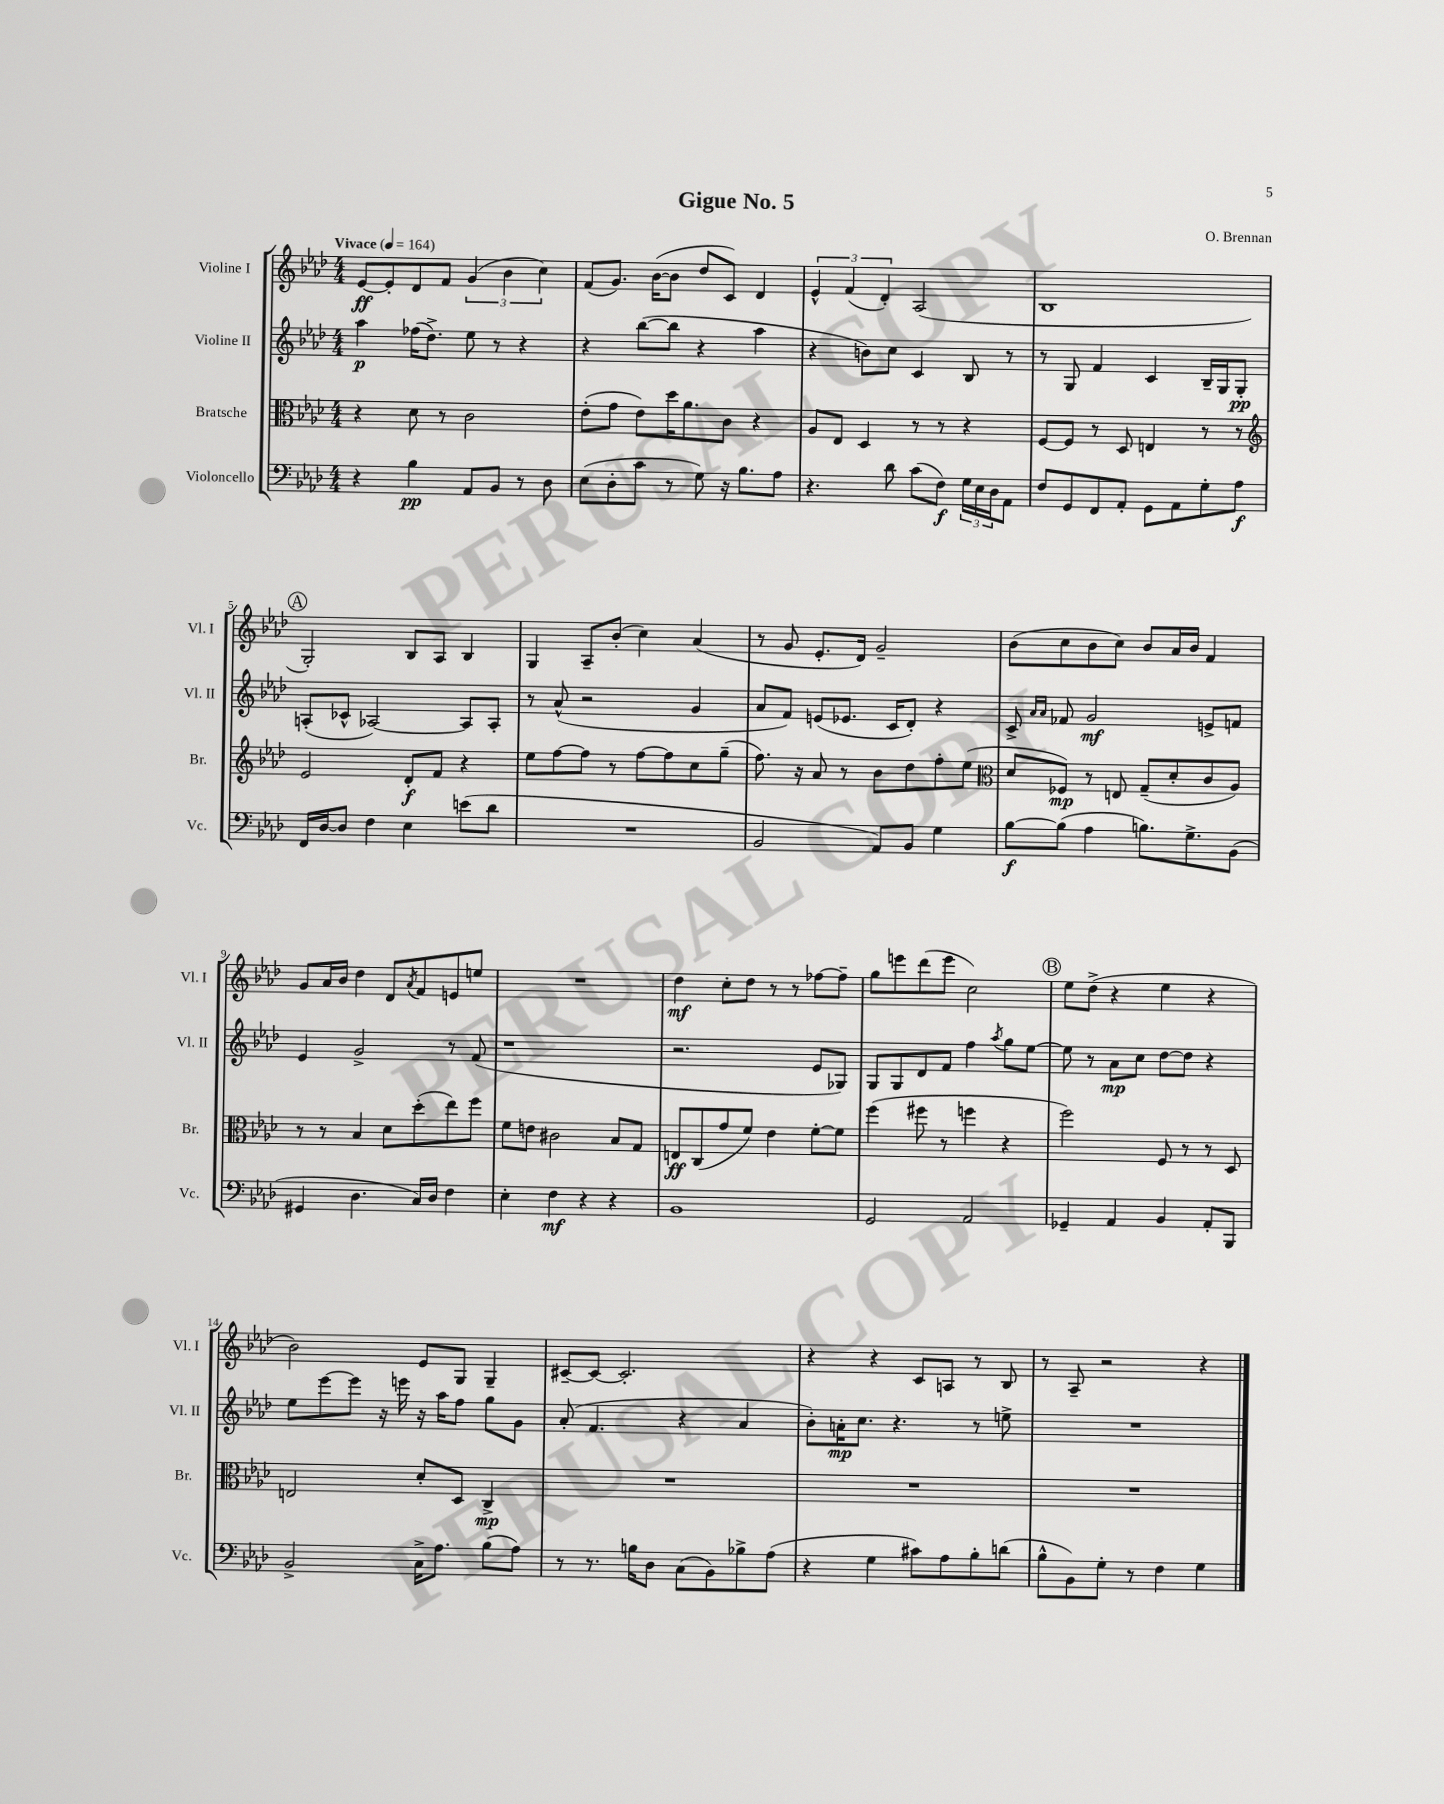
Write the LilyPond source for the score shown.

\header { title = "Gigue No. 5" composer = "O. Brennan" }
<<
\new StaffGroup <<
\new Staff = "s0" \with { instrumentName = "Violine I" shortInstrumentName = "Vl. I" } {
    \clef treble \key aes \major \numericTimeSignature \time 4/4 \tempo "Vivace" 4 = 164
    ees'8~\ff ees'8-. des'8 f'8 \tuplet 3/2 { g'4( bes'4 c''4) } |
    f'8( g'8.) bes'16~( bes'8 des''8 c'8) des'4 |
    \tuplet 3/2 { ees'4-^ f'4( des'4-.) } aes2( |
    bes1 |
    \mark \markup { \circle "A" } g2-.) bes8 aes8 bes4 |
    g4 aes8-- bes'8-.( c''4) aes'4( |
    r8 g'8 ees'8.-. des'16) g'2-- |
    bes'8( c''8 bes'8 c''8) bes'8 aes'16 bes'16 f'4 |
    g'8 aes'16 bes'16 des''4 des'8 \acciaccatura { aes'8 } f'8 e'8 e''8 |
    R1 |
    des''4\mf c''8-. des''8 r8 r8 fes''8~ fes''8-- |
    g''8 e'''8 des'''8( e'''8 c''2) |
    \mark \markup { \circle "B" } ees''8 des''8->( r4 ees''4 r4 |
    bes'2) ees'8 g8 g4-- |
    cis'8~-- cis'8~ cis'2.-. |
    r4 r4 c'8 a8 r8 bes8 |
    r8 aes8-- r2 r4 \bar "|." |
}
\new Staff = "s1" \with { instrumentName = "Violine II" shortInstrumentName = "Vl. II" } {
    \clef treble \key aes \major \numericTimeSignature \time 4/4
    aes''4\p fes''16( des''8.->) ees''8 r8 r4 |
    r4 bes''8~( bes''8 r4 aes''4 |
    r4 b'8) c''8 c'4 bes8 r8 |
    r8 g8 f'4 c'4 bes16-- g16 g8-.\pp |
    \mark \markup { \circle "A" } a8-.( ces'8-^ aes2~) aes8 aes8-. |
    r8 aes'8-^( r2 g'4 |
    aes'8 f'8) e'8( ees'8. c'16 des'8-.) r4 |
    c'8-> \grace { aes'16 aes'16 } fes'8 g'2\mf e'8-> f'8 |
    ees'4 g'2-> r8 f'8( |
    r1 |
    r2. ees'8 ges8) |
    g8 g8 des'8 f'8 f''4 \acciaccatura { aes''8 } g''8 ees''8~ |
    \mark \markup { \circle "B" } ees''8 r8 aes'8\mp c''8 des''8~ des''8 r4 |
    ees''8 ees'''8~ ees'''8 r16 e'''16 r16 aes''16 f''8 g''8 g'8 |
    aes'8-.( f'4. r4 aes'4 |
    bes'8-.) a'16-.\mp c''8. r4. r8 e''8-> |
    R1 \bar "|." |
}
\new Staff = "s2" \with { instrumentName = "Bratsche" shortInstrumentName = "Br." } {
    \clef alto \key aes \major \numericTimeSignature \time 4/4
    r4 des'8 r8 c'2 |
    ees'8-.( g'8 ees'8) des''16 aes'8. c'8 r4 |
    aes8 ees8 des4 r8 r8 r4 |
    f8~ f8 r8 des8 e4 r8 r8 |
    \mark \markup { \circle "A" } \clef treble ees'2 des'8-.\f f'8 r4 |
    ees''8 f''8~ f''8 r8 f''8~ f''8 c''8 g''8--( |
    f''8.) r16 aes'8 r8 bes'8 des''8 f''8-. ees''8( |
    \clef alto des'8 fes8\mp) r8 e8 g8--( des'8-. c'8 aes8) |
    r8 r8 bes4 des'8 des''8-.( ees''8) f''8 |
    f'8 e'8 cis'2 bes8 g8 |
    e8\ff c8( g'8 f'8) ees'4 f'8~-. f'8 |
    f''4( fis''8 r8 f''4 r4 |
    \mark \markup { \circle "B" } f''2) f8 r8 r8 des8 |
    e2 des'8-. des8 c4->\mp |
    R1 |
    R1 |
    R1 \bar "|." |
}
\new Staff = "s3" \with { instrumentName = "Violoncello" shortInstrumentName = "Vc." } {
    \clef bass \key aes \major \numericTimeSignature \time 4/4
    r4 bes4\pp aes,8 bes,8 r8 des8 |
    ees8( des8-. c'8 r8 g8) r16 bes8. aes8 |
    r4. des'8 c'8( f8\f) \tuplet 3/2 { g16 ees16 des16 } aes,8 |
    f8 g,8 f,8 aes,8-. g,8 aes,8 g8-. aes8\f |
    \mark \markup { \circle "A" } f,16 des16~ des8 f4 ees4 e'8( des'8 |
    R1 |
    bes,2 aes,8) bes,8 g4 |
    bes8~\f bes8( aes4 b8.) g8.-> bes,8( |
    gis,4 des4. c16) des16 f4 |
    ees4-. f4\mf r4 r4 |
    bes,1 |
    g,2 aes,2 |
    \mark \markup { \circle "B" } ges,4-- aes,4 bes,4 aes,8-. bes,,8 |
    bes,2-> c16-> aes8. bes8( aes8) |
    r8 r8. b16 des8 c8( bes,8) bes8-> aes8( |
    r4 g4 cis'8) aes8 bes8-. d'8( |
    bes8-^ bes,8) g8-. r8 f4 g4 \bar "|." |
}
>>
>>
